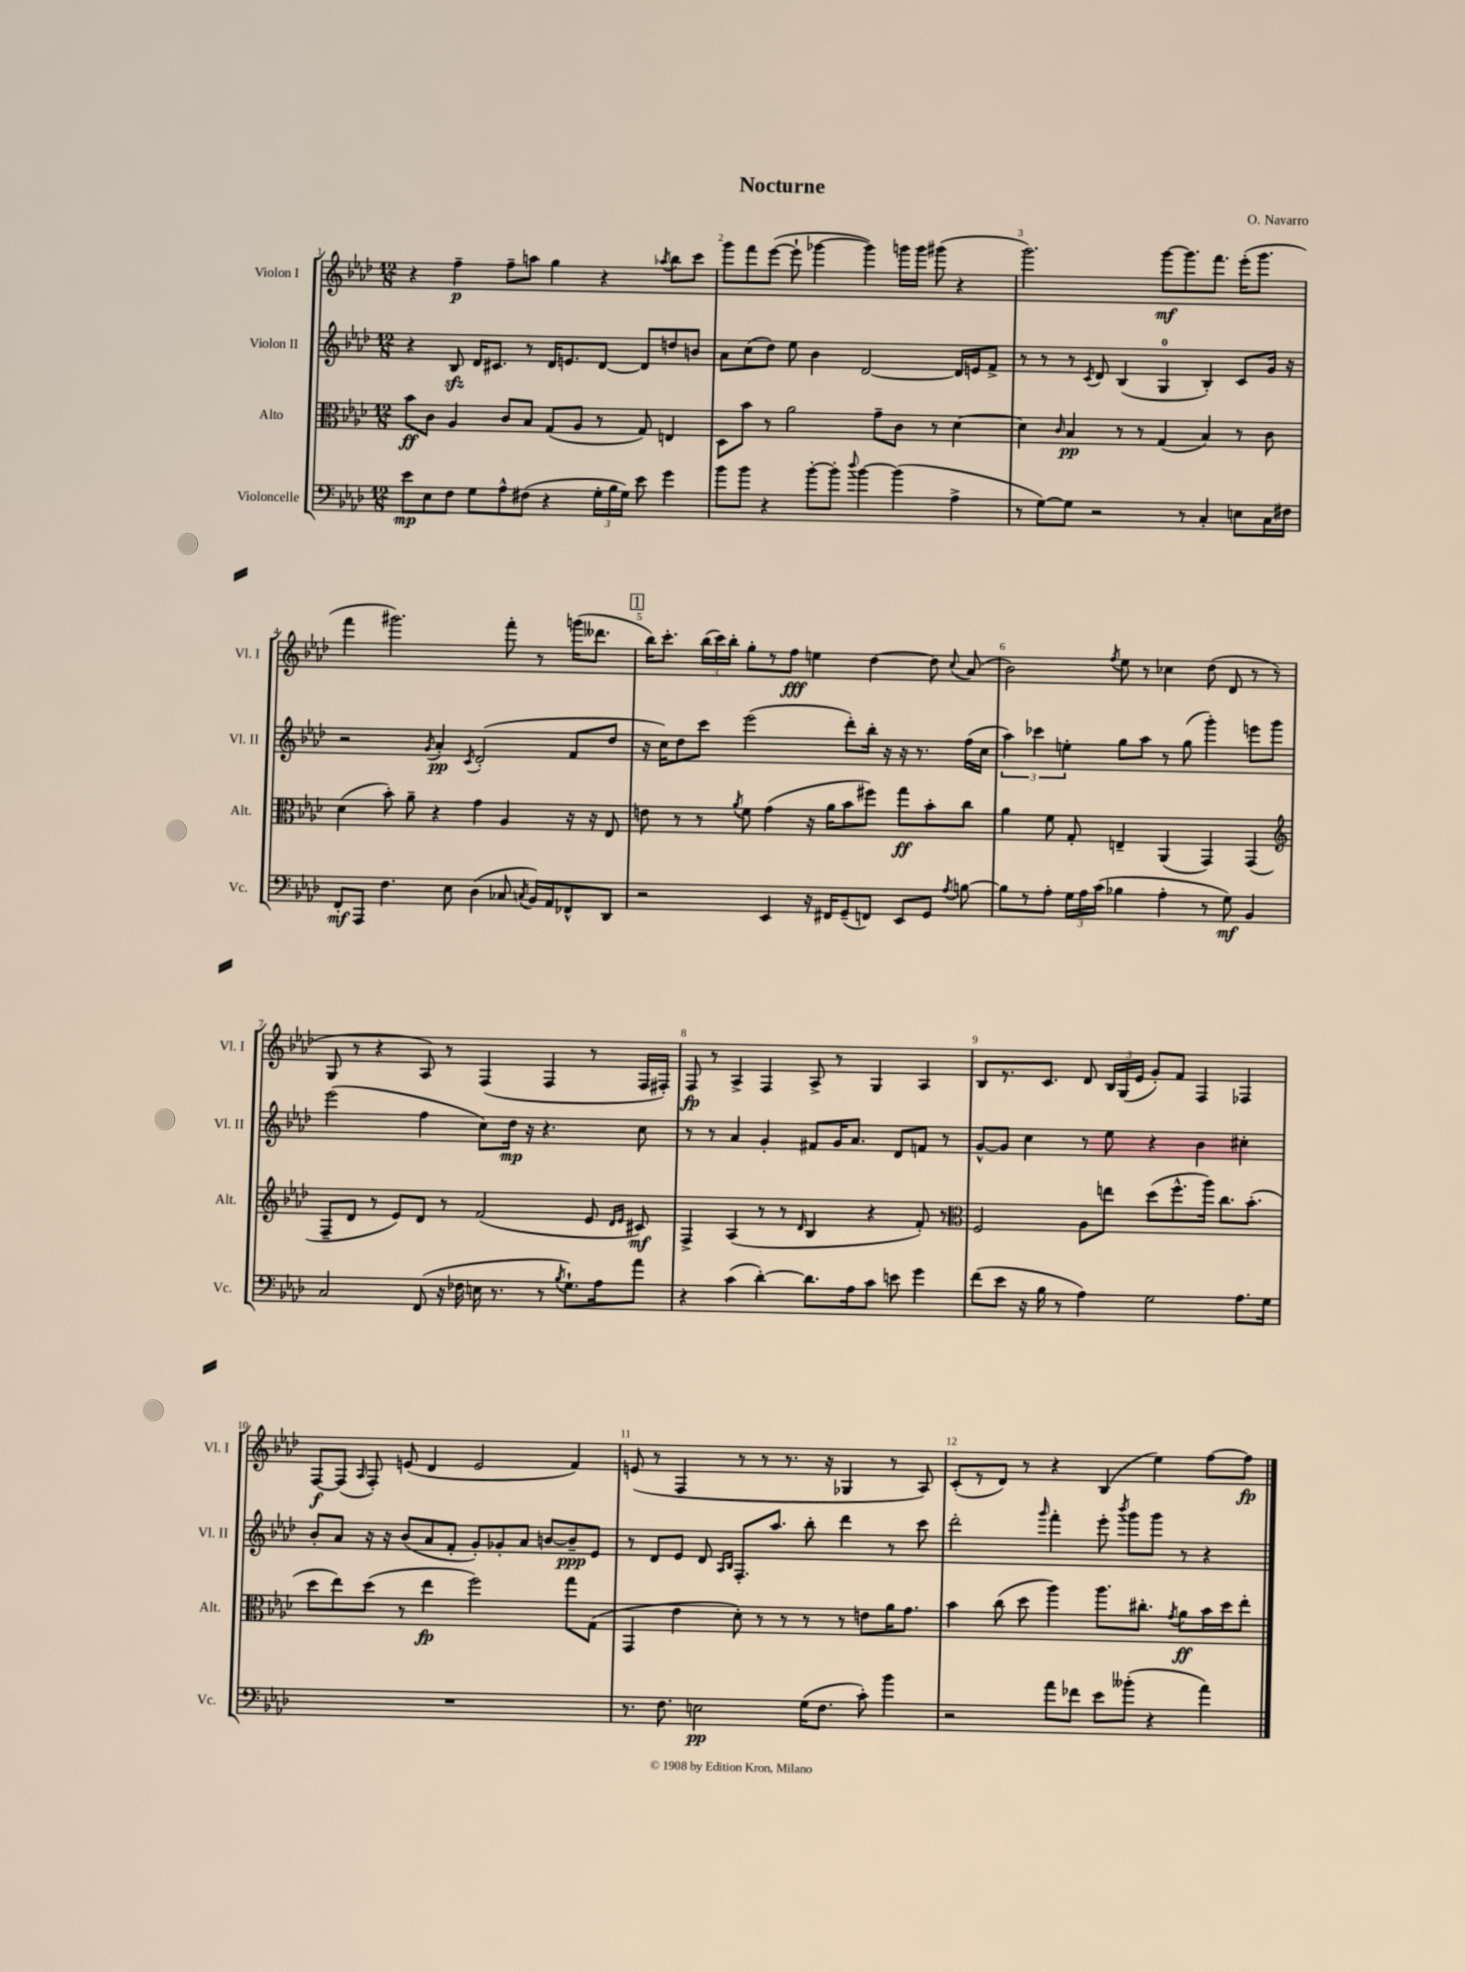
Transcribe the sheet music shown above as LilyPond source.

\header { title = "Nocturne" composer = "O. Navarro" }
<<
\new StaffGroup <<
\new Staff = "s0" \with { instrumentName = "Violon I" shortInstrumentName = "Vl. I" } {
    \clef treble \key aes \major \numericTimeSignature \time 12/8
    \autoBeamOff r4 f''4--\p f''8[-- a''8] g''4 r4 \acciaccatura { aes''8 } bes''8[ c'''8] |
    g'''8[ f'''8 ees'''8]~( ees'''8-! ges'''4~ ges'''4) g'''16[ g'''16] gis'''8( r4 |
    g'''2.) g'''8[~\mf g'''8. f'''8.] ees'''16[-.( g'''8.] |
    f'''4 gis'''2.) f'''8-. r8 g'''16[( deses'''8.] |
    \mark \markup { \box "1" } bes''16[) c'''8.]-. \tuplet 3/2 { bes''16[( c'''16) bes''16]-. } g''8[-. r8 f''8]\fff e''4 des''4~ des''8 \appoggiatura { c''8 } aes'8( |
    bes'2) \acciaccatura { f''8 } ees''8 r8 ces''4 des''8( des'8 r8 r8 |
    g8 r8 r4 aes8) r8 f4( f4 r8 f16[ fis16]-.) |
    f8\fp r8 aes4-> f4 aes8-> r8 g4 aes4 |
    bes8[ r8. c'8.] des'8 \tuplet 3/2 { bes16[ g16( ees'16] } g'8[-.) f'8] f4 fes4 |
    f8[~\f f8]( \grace { aes16 } f8-.) e'8( des'4 e'2 f'4) |
    e'8( r8 f4 r8 r8 r8. r16 ges4 r8 aes8) |
    c'8[-.( r8 des'8]) r8 r4 bes4( ees''4) f''8[~ f''8]\fp \bar "|." |
}
\new Staff = "s1" \with { instrumentName = "Violon II" shortInstrumentName = "Vl. II" } {
    \clef treble \key aes \major \numericTimeSignature \time 12/8
    \autoBeamOff r4 bes8\sfz des'16[ cis'8.] r8 des'16[ e'8. des'8]~ des'8[ d''8 b'8] |
    aes'8[ c''8( des''8]) ees''8 bes'4 des'2~ des'16[ e'16 f'8]-> |
    r8 r8 r8 \acciaccatura { c'8 } des'8 bes4( g4-0 bes4-.) c'8[ g'16] r16 |
    r2 \acciaccatura { g'8 } aes'4-.\pp \acciaccatura { c'8 } des'2-.( f'8[ des''8] |
    \mark \markup { \box "1" } r16 c''16[) des''8 c'''8] ees'''2( des'''8[-.) bes''16]-. r16 r16 r8. f''16[( c''16] |
    \tuplet 3/2 { aes''4) ces'''4 e''4-. } g''8[ aes''8] r8 g''8( g'''4-.) e'''8[ g'''8] |
    ees'''2( f''4 c''8[) des''16]\mp r16 r4. c''8 |
    r8 r8 aes'4 g'4-. fis'8[ g'16 aes'8.] des'8[ f'8] r8 |
    g'8[~-^ g'8] c''4 r8 ees''8 r4 bes'4 cis''4-. |
    bes'8[-. aes'8] r16 r16 bes'8[( aes'8 f'8]-. g'8[-.) ges'8-. aes'8] b'8[~ b'8--\ppp ees'8] |
    r8 des'8[ ees'8] des'8 \grace { aes16[ bes16] } f8.[-. aes''8.] bes''8-. des'''4 r8 c'''8 |
    des'''2-. \grace { g'''16 } f'''4-. ees'''8-. \acciaccatura { bes'''8 } g'''8[ g'''8] r8 r4 \bar "|." |
}
\new Staff = "s2" \with { instrumentName = "Alto" shortInstrumentName = "Alt." } {
    \clef alto \key aes \major \numericTimeSignature \time 12/8
    \autoBeamOff bes'8[\ff c'8] aes4 c'8[ bes8] g8[( aes8] r8 g8) e4 |
    des8[ bes'8] r8 aes'2 g'8[-- c'8] r8 des'4~ |
    des'4 \grace { c'16 } bes4\pp r8 r8 g4( bes4) r8 c'8 |
    des'4( bes'8-.) aes'8-- r4 g'4 aes4 r16 r16 ees8 |
    \mark \markup { \box "1" } e'8 r8 r8 \acciaccatura { aes'8 } f'8 g'4( r16 aes'16[ bes'8 fis''8]) g''8[\ff bes'8-. c''8] |
    aes'4 f'8 g8-. e4-- aes,4( g,4) g,4( |
    \clef treble f8[-- des'8] r8 ees'8[) des'8] r8 f'2( ees'8 \grace { des'16[ ees'16] } cis'8\mf) |
    f4-> aes4( r8 r8 \grace { des'16 } bes4 r4 f'8-.) r8 |
    \clef alto f2 aes8[ e''8] des''8[( f''8.-^ aes''16]) c''8.[ bes'8.]-.( |
    des''8[ ees''8) des''8]( r8 ees''4\fp f''2) g''8[ g8]( |
    g,4 ees'4 des'8-.) r8 r8 r8 r8 e'8[ aes'16 g'8.] |
    bes'4 c''8( des''8 aes''4) aes''8.[ cis''8.]-. \acciaccatura { g'8 } aes'8[\ff bes'16 des''16 ees''8]-. \bar "|." |
}
\new Staff = "s3" \with { instrumentName = "Violoncelle" shortInstrumentName = "Vc." } {
    \clef bass \key aes \major \numericTimeSignature \time 12/8
    \autoBeamOff ees'8[\mp ees8 f8] g8[ aes8-^ fis8]( r4 \tuplet 3/2 { g16[-. bes16 g16]) } ees'8 g'4 |
    bes'8[ bes'8] r4 bes'8[~-. bes'8]-. \appoggiatura { des''8 } bes'4~ bes'4( aes4-> |
    r8 g8[~) g8] r2 r8 c4-. e8[ c16 fis16] |
    f,8[-.\mf aes,,8] f4. ees8 des4( ces8 \acciaccatura { c8 } bes,16[) aes,16 fes,8-^ des,8] |
    \mark \markup { \box "1" } r2 ees,4 r16 fis,16[ g,8--( f,8]) ees,8[ g,8] \acciaccatura { aes8 } b8~ |
    b8[ r8 aes8]-. \tuplet 3/2 { g16[ aes16 c'16]( } bes4 aes4-. r8 g8\mf) bes,4 |
    c2 f,8( r16 fes16 e16 r8. r8 \acciaccatura { bes8 } g8.[-!) aes16 aes'8] |
    r4 c'4( des'4~-.) des'8.[ aes16 c'8] e'8 g'4 |
    f'8[( ees'8] r16 bes16 r8 aes4) g2 aes8.[ g16] |
    R1. |
    r8. f8. e2\pp g16[( f8.] c'8-.) bes'4 |
    r2 aes'8[ fes'8] ees'8[ beses'8]-.( r4 aes'4) \bar "|." |
}
>>
>>
\layout { \context { \Score \override BarNumber.break-visibility = ##(#f #t #t) barNumberVisibility = #all-bar-numbers-visible } }
